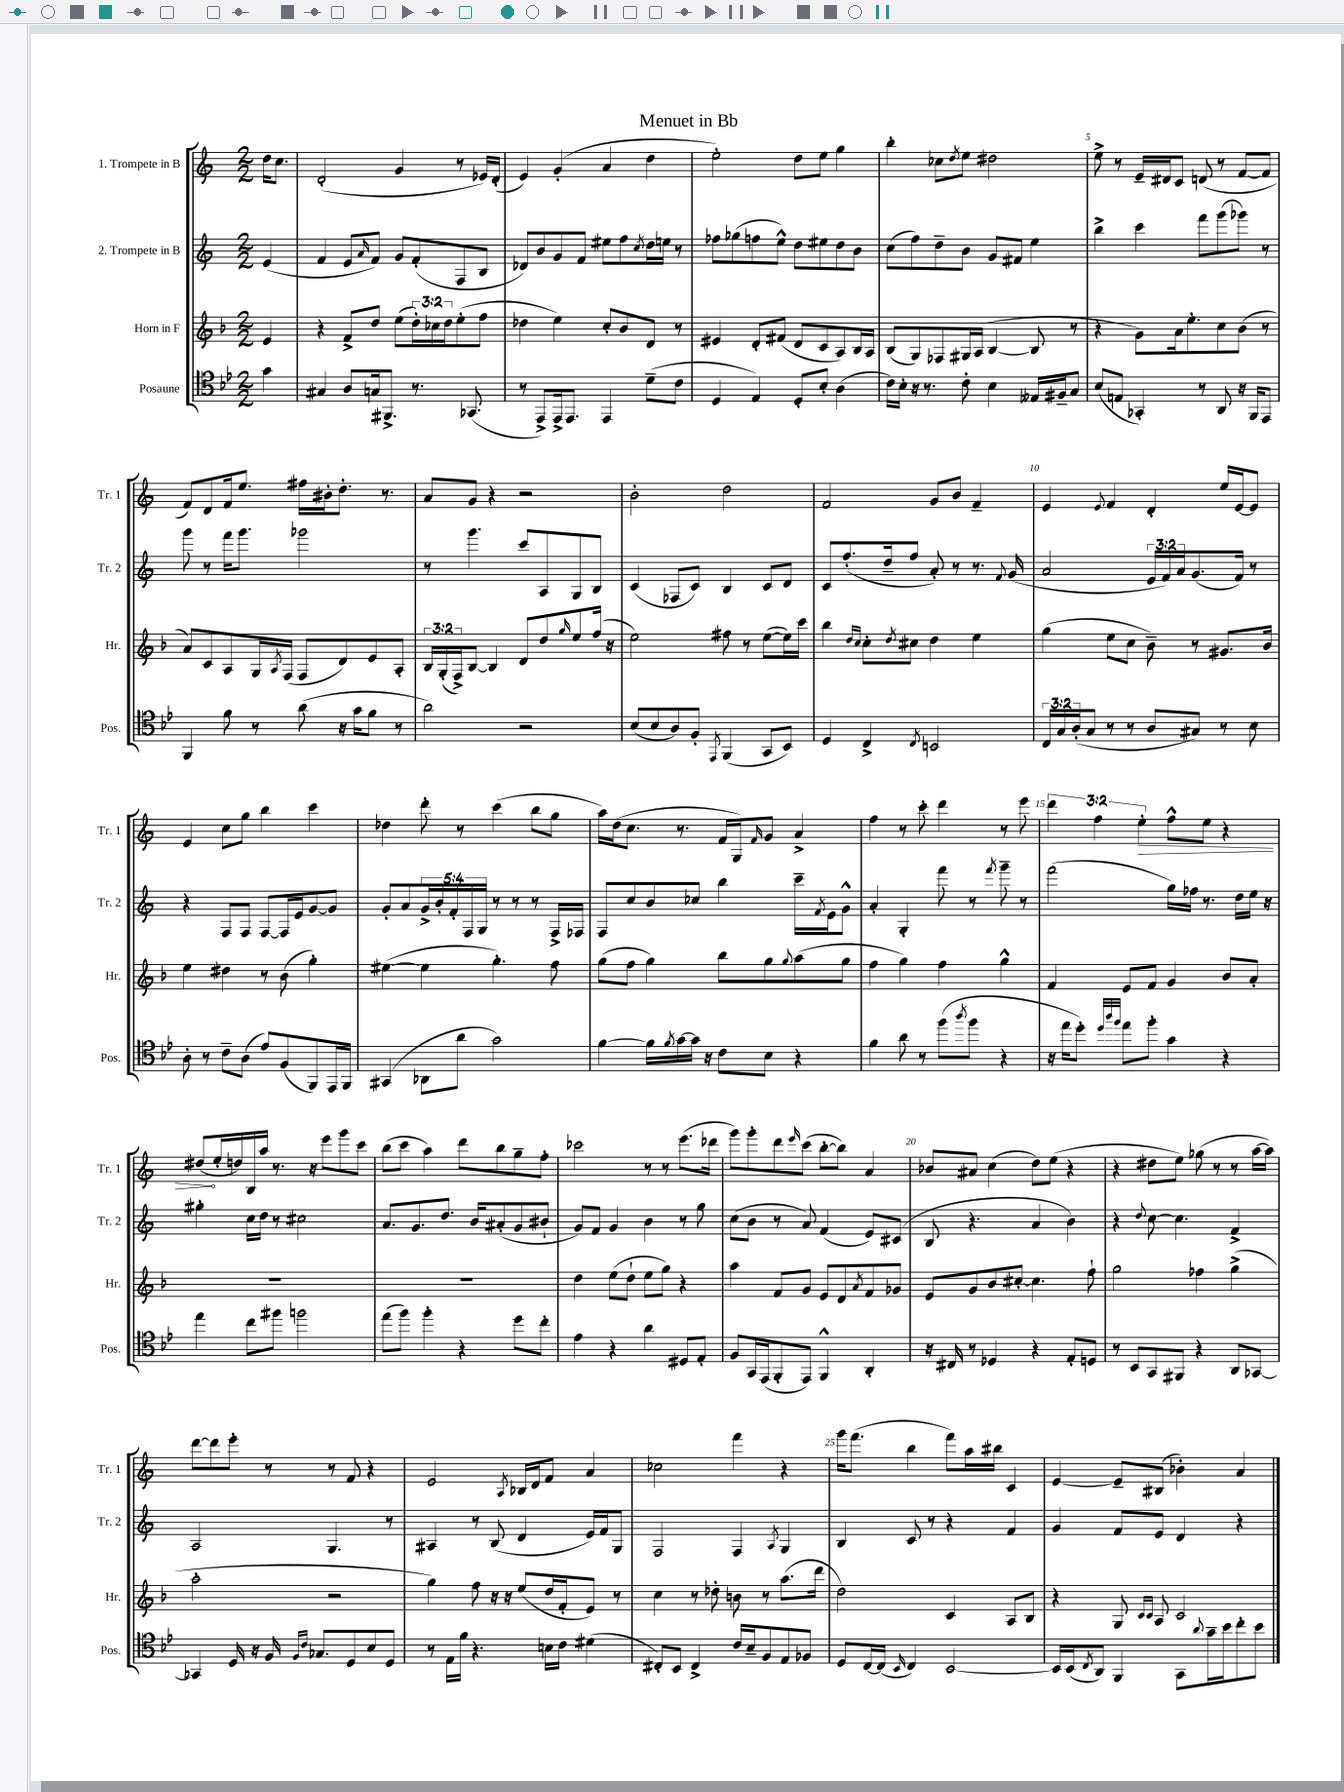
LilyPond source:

\header { title = "Menuet in Bb" }
<<
\new StaffGroup <<
\new Staff = "s0" \with { instrumentName = "1. Trompete in B" shortInstrumentName = "Tr. 1" } {
    \clef treble \key c \major \numericTimeSignature \time 2/2 \override Staff.TupletNumber.text = #tuplet-number::calc-fraction-text \partial 4
    d''16 c''8. |
    d'2-.( g'4 r8 ees'16) d'16-.( |
    e'4) g'4-.( a'4 d''4 |
    e''2-.) d''8 e''8 g''4 |
    b''4-. ces''8 \acciaccatura { d''8 } e''8 dis''2 |
    e''8-> r8 e'16-- dis'16 c'8 d'8( r8 f'8~ f'8 |
    f'8) d'8 f'16 e''8. fis''16 bis'16-. d''8.-. r8. |
    a'8 g'8 r4 r2 |
    b'2-. d''2 |
    f'2 g'8 b'8 f'4-- |
    e'4 \appoggiatura { e'8 } f'4 d'4-. e''16 e'16~ e'8 |
    e'4 c''8 g''8 b''4 c'''4 |
    des''4 d'''8-. r8 c'''4( b''8 g''8 |
    a''16) d''16( c''8. r8. f'16 g16) \grace { f'16 } g'8 a'4-> |
    f''4 r8 c'''8-. d'''4 r8 e'''8 |
    \tuplet 3/2 { d'''4 f''4 \once \override Hairpin.circled-tip = ##t e''4-.\> } f''8-^ e''8 r4 |
    dis''8\!( e''16-. d''16) b16 a''16 r8. r16 e'''8 g'''8 c'''8 |
    b''8( c'''8 a''4) d'''8 b''8 g''8-- f''8-. |
    ces'''2 r8 r8 e'''8.( des'''16 |
    g'''8) g'''8-. d'''8 \grace { e'''16 } c'''8( b''8~-. b''8) a'4 |
    bes'8 ais'8 c''4( d''8) e''8( r4 |
    r4 dis''8 e''8) ges''8( r8 r8 a''16~ a''16) |
    d'''8~ d'''8 e'''8-. r8 r8 f'8 r4 |
    e'2 \acciaccatura { a8 } bes16 d'16 f'8 a'4 |
    ces''2 f'''4 r4 |
    g'''16 f'''8.( b''4 f'''8) a''16 bis''16 c'4 |
    e'4~ e'8-- bis8( bes'4-.) a'4 \bar "|." |
}
\new Staff = "s1" \with { instrumentName = "2. Trompete in B" shortInstrumentName = "Tr. 2" } {
    \clef treble \key c \major \numericTimeSignature \time 2/2 \override Staff.TupletNumber.text = #tuplet-number::calc-fraction-text \partial 4
    e'4( |
    f'4 e'8 \grace { a'16 } f'8) g'8 f'8-.( f8 b8 |
    des'8) b'8 g'8 f'8 eis''8 f''8 \acciaccatura { c''8 } d''16 e''16 r8 |
    fes''8 ges''8( f''8 e''8-^) d''8 eis''8 d''8 b'8 |
    c''8( f''8) d''8-- b'8 g'8 fis'8 e''4 |
    b''4-> c'''4 f'''8 g'''8( ges'''8) r8 |
    g'''8 r8 f'''16 g'''8. ges'''2 |
    r8 g'''4. c'''8 a8 g8 b8 |
    c'4( fes8 c'8) b4 c'8 d'8 |
    c'8 f''8.-.( d''16-- f''8 a'8-.) r8 r8. \appoggiatura { f'8 } g'16( |
    a'2 \tuplet 3/2 { e'16 f'16) a'16 } g'8.( f'16) r8 |
    r4 f8 f8 f8~ f16 e'16 g'8~ g'8 |
    g'8-. a'8 \tuplet 5/4 { g'16-> b'16-. f'16-. f16 g16 } r8 r8 r8 f16-> fes16 |
    f8 c''8 b'8 ces''8 b''4 c'''16-- \acciaccatura { f'8 } e'16 g'8-^ |
    a'4-. g4-. f'''8 r8 \acciaccatura { f'''8 } g'''8-- r8 |
    f'''2( g''16) fes''16 r8. d''16 e''16 r16 |
    gis''4-. c''16 d''16 r8 cis''2 |
    a'8. g'8. d''8. b'16 ais'8-.( g'8 bis'8-! |
    g'8) f'8 g'4 b'4 r8 g''8 |
    c''8( b'8 r8 a'8) f'4( e'8) cis'8( |
    b8 r4. a'4 b'4) |
    r4 \appoggiatura { d''8 } c''8~ c''4. f'4-> |
    a2 g4. r8 |
    ais4 r8 b8( d'4 e'16) f'16 g8 |
    f2 f4 \acciaccatura { a8 } g4 |
    b4 c'8 r8 r4 f'4 |
    g'4 f'8 e'8 d'4 r4 \bar "|." |
}
\new Staff = "s2" \with { instrumentName = "Horn in F" shortInstrumentName = "Hr." } {
    \clef treble \key f \major \numericTimeSignature \time 2/2 \override Staff.TupletNumber.text = #tuplet-number::calc-fraction-text \partial 4
    e'4 |
    r4 f'8-> d''8 e''8( \tuplet 3/2 { d''16-.) ces''16 d''16 } e''8-.( f''8 |
    des''4 e''4) c''8-. bes'8 d'8 r8 |
    eis'4 d'8-. fis'8( d'8 c'8 a8) bes16 a16 |
    bes8( g8) fes8 gis16 a16( bes4~ bes8 r8 |
    r4 g'8) a'16 e''8.-. c''8 bes'8( r8 |
    a'8) c'8 a8 g16 \acciaccatura { a8 } f16( f8 d'8) e'8 a8-. |
    \tuplet 3/2 { bes16 g16-.( f16->) } bes8~ bes4 d'8 d''8 \grace { g''16 } e''8 f''16( r16 |
    e''2) fis''8 r8 e''8~( e''16) c'''16 |
    bes''4 \grace { d''16 c''16 } c''8-. \acciaccatura { d''8 } cis''8 d''4 e''4 |
    g''4( e''8 c''8 bes'8--) r8 gis'8. bes'16 |
    e''4 dis''4 r8 bes'8( g''4-.) |
    eis''4~( eis''4 g''4.-.) f''8 |
    g''8( f''8 g''4) bes''8 g''8 \appoggiatura { g''8 } a''8( g''8 |
    f''4 g''4) f''4 g''4-^ |
    f'4 e'8 f'8 g'4 bes'8 a'8-. |
    R1 |
    R1 |
    d''4 e''8( d''8-! e''8 g''8) r4 |
    a''4 f'8 g'8 e'8 d'8 \acciaccatura { a'8 } f'8 ges'8 |
    e'8 g'8 bes'8 cis''8~-. cis''4. f''8-! |
    g''2 fes''4 g''4->( |
    a''2-. r2 |
    g''4) f''8 r16 r16 e''8( d''16 f'16-. e'8) r8 |
    c''4 r8 des''8-. b'8 r8 a''8.( d'''16 |
    d''2) c'4 a8 bes8 |
    r4 g8 \grace { c'16 c'16 } a8 c'2 \bar "|." |
}
\new Staff = "s3" \with { instrumentName = "Posaune" shortInstrumentName = "Pos." } {
    \clef tenor \key bes \major \numericTimeSignature \time 2/2 \override Staff.TupletNumber.text = #tuplet-number::calc-fraction-text \partial 4
    g'4 |
    gis4 a8 g16 fis,8.-> r8. ges,8.( |
    r8 ees,8->) ees,16-> ees,8. ees,4 d'8--( c'8 |
    d4 ees4) d8-. bes8-. a4( |
    c'16) bes16-. r16 r8. c'8-. bes4 eeses16 fis16-- g8 |
    bes8( e8 ges,4-.) r8 a,8 r16 f,16 ees,8 |
    f,4 f'8 r8 a'8( r16 g'16 f'8 r8 |
    a'2) r2 |
    bes8( bes8 a8) f8-. \acciaccatura { ees,8 } f,4( g,8 bes,8) |
    d4 c4-> \acciaccatura { c8 } b,2 |
    \tuplet 3/2 { c16 g16 a16-.( } g8 r8 r8 a8 gis8) r8 bes8 |
    a8-. r8 c'8-- a8( ees'8) f8( f,8) ees,16 f,16 |
    gis,4( aes,8 a'8 g'2) |
    f'4~ f'16 \acciaccatura { f'8 } g'16~ g'16 r16 c'8 bes8 r4 |
    f'4 a'8 r8 f''8( \acciaccatura { a''8 } f''8 r4 |
    r16 ees''16 d''8-.) \grace { d''32 a''32 f''32 } ees''8 f''8-. g'4 r4 |
    ees''4 c''8 fis''8 f''2 |
    ees''8( f''8) f''4-. r4 d''8 c''8-. |
    ees'4 r4 a'4 dis8 ees8-. |
    f8 g,16 ees,16( f,8-. ees,8) f,4-^ a,4-. |
    r16 cis16 r8 des4 r4 ees8-. d8 |
    r8 bes,8 g,8 fis,8 r4 a,8 ges,8~ |
    ges,4 d16 r16 f16 \grace { f16 c'16 } ges8. d8 bes8 d8 |
    r8 ees16 f'16 r4. b16 c'16 dis'4( |
    cis8-.) bes,8 cis4-> c'16 bes16-- f8 ees8 fes8 |
    d8 c16~ c16( \grace { bes,16 } c4) bes,2~ |
    bes,16 bes,16( \acciaccatura { c8 } a,8) f,4 g,8 \appoggiatura { a'8 } g'16-- bes'16 c''8-. bes'8 \bar "|." |
}
>>
>>
\layout { \context { \Score \override BarNumber.break-visibility = ##(#f #t #t) barNumberVisibility = #(every-nth-bar-number-visible 5) } }
